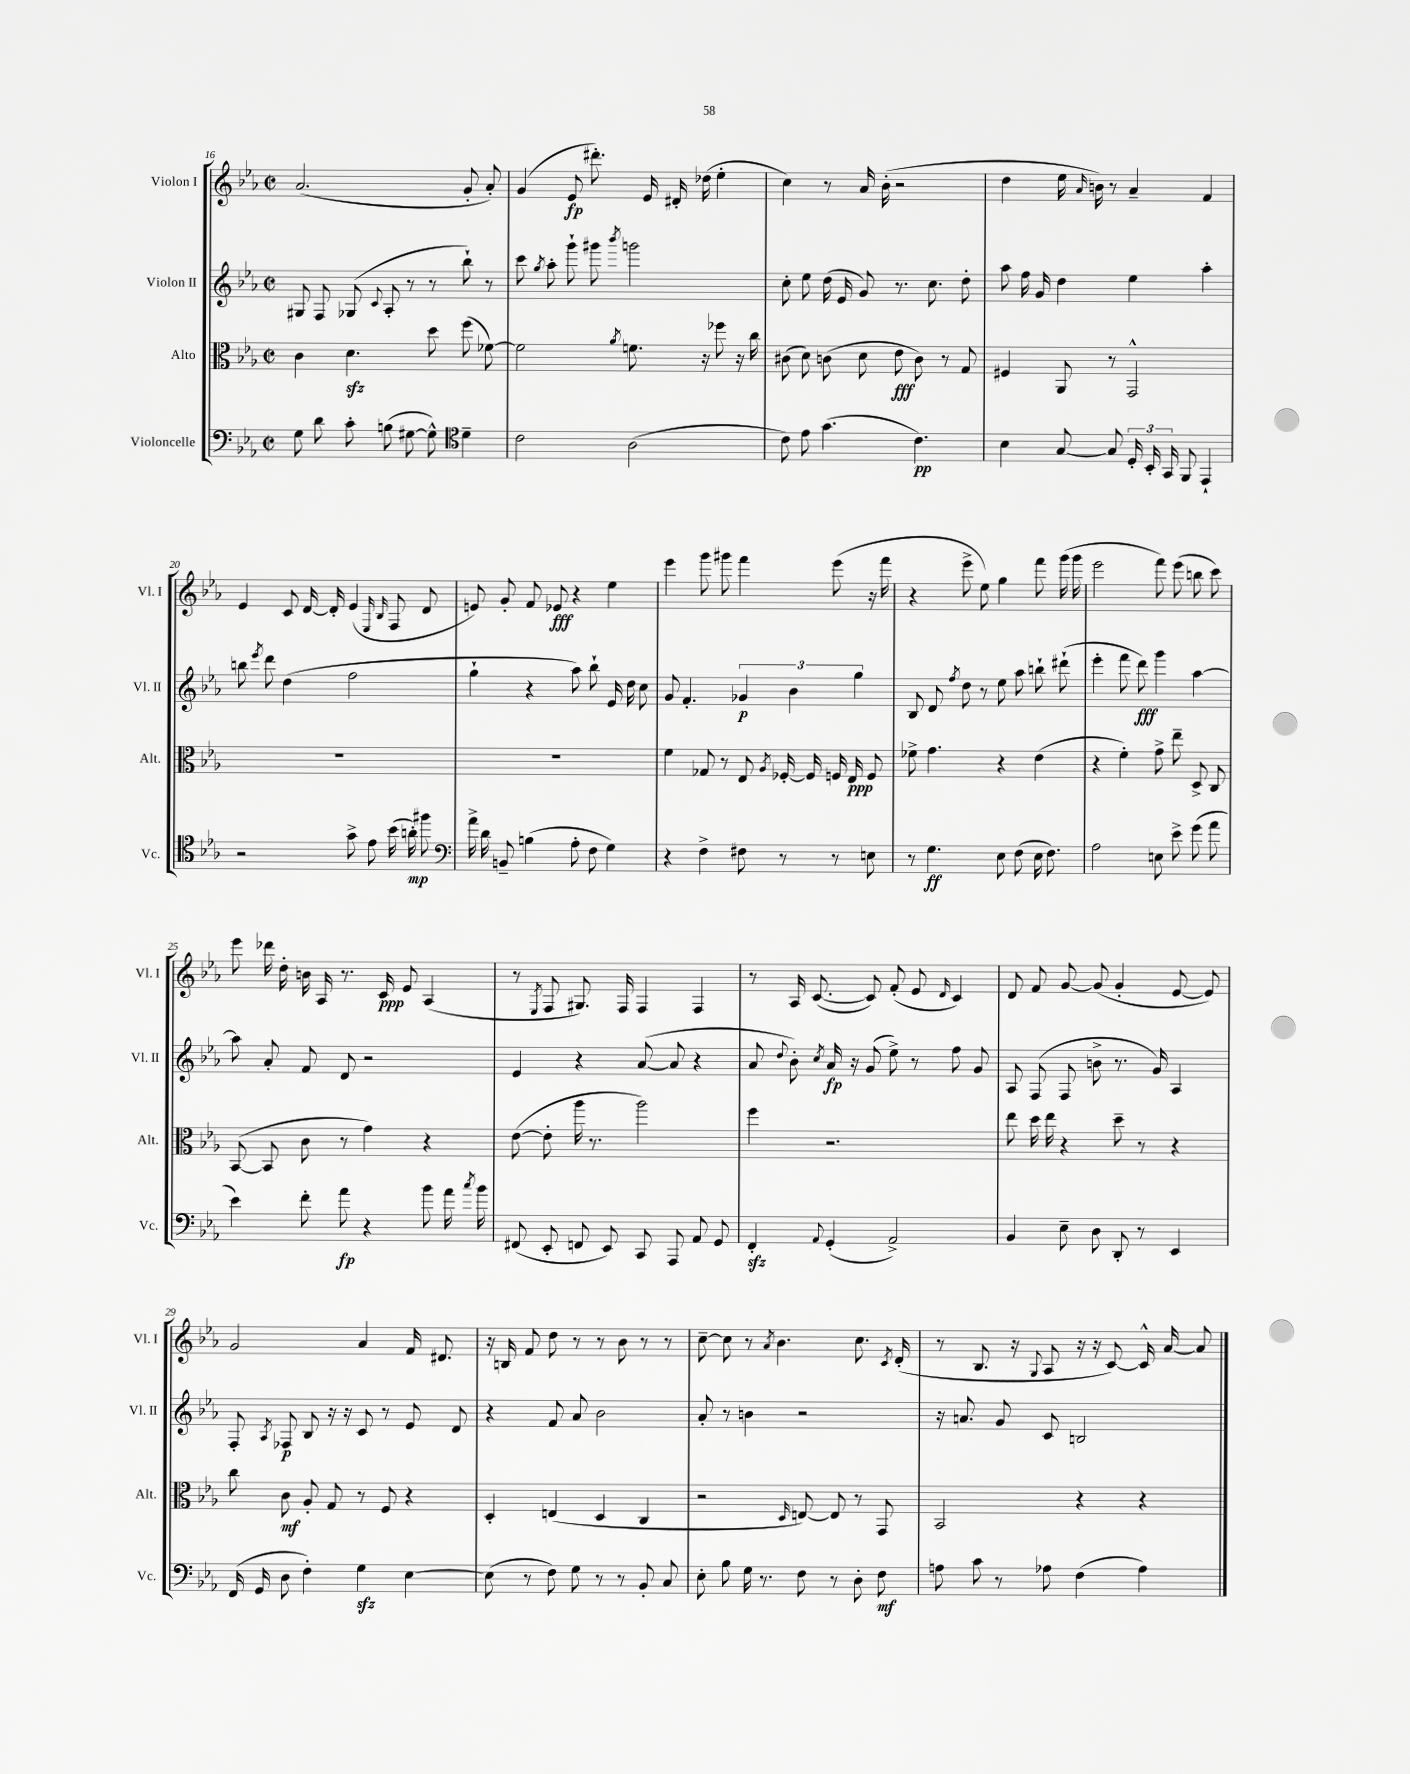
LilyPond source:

<<
\new StaffGroup <<
\new Staff = "s0" \with { instrumentName = "Violon I" shortInstrumentName = "Vl. I" } {
    \clef treble \key ees \major \defaultTimeSignature \time 2/2
    \autoBeamOff aes'2.( g'8-. aes'8-.) |
    g'4( ees'8\fp dis'''8.-.) ees'16 dis'16-. des''16( ees''4-. |
    c''4) r8 aes'16 bes'16-.( r2 |
    d''4 ees''16 \grace { aes'16 } b'16) r8 aes'4-- f'4 |
    ees'4 c'8 d'16~ d'16-. ees'4( \grace { ees16 bes16 } f8 d'8 |
    e'8) g'8-. f'8 ees'8\fff r4 ees''4 |
    ees'''4 g'''8 gis'''8 f'''4 ees'''8( r16 f'''16 |
    r4 ees'''8-> ees''8) g''4 f'''8 g'''16( g'''16 |
    ees'''2 f'''8) ees'''8( b''8 c'''8) |
    ees'''8 des'''16 d''16-. b'16 aes16 r8. c'16\ppp ees'8 aes4( |
    r8 \acciaccatura { ees8 } f8 gis8.) f16 f4 f4 |
    r8 aes16 c'8.~( c'8) f'8-.( ees'8 \grace { d'16 } c'4) |
    d'8 f'8 g'8~ g'8( g'4-. ees'8~ ees'8) |
    g'2 aes'4 f'16 dis'8. |
    r16 b16 f'8 d''8 r8 r8 bes'8 r8 r8 |
    c''8~-- c''8 r8 \acciaccatura { aes'8 } bes'4. c''8. \acciaccatura { c'8 } d'16-.( |
    r8 bes8. r16 \appoggiatura { g8 } aes8 r16 r16 c'8~) c'16-^ aes'16~ aes'8 \bar "|." |
}
\new Staff = "s1" \with { instrumentName = "Violon II" shortInstrumentName = "Vl. II" } {
    \clef treble \key ees \major \defaultTimeSignature \time 2/2
    \autoBeamOff gis8 f8 ges8( \appoggiatura { c'8 } aes8-. r8 r8 bes''8-!) r8 |
    c'''8 \acciaccatura { g''8 } aes''8-. g'''8-! gis'''8 \acciaccatura { bes'''8 } g'''2 |
    c''8-. ees''8 d''16( ees'16 g'8) r8. c''8. d''8-. |
    aes''8 f''16 g'16 d''4 ees''4 aes''4-. |
    b''8 \acciaccatura { ees'''8 } d'''8 d''4( f''2 |
    g''4-! r4 aes''8) bes''8-! ees'16 d''16 c''8 |
    g'8 f'4.-. \tuplet 3/2 { ges'4\p bes'4 g''4 } |
    bes8 d'8 \acciaccatura { f''8 } d''8 r8 ees''8 aes''8 b''8-! dis'''8-!( |
    ees'''4-. f'''8 d'''8\fff) g'''4 aes''4~ |
    aes''8 aes'8-. f'8 d'8 r2 |
    ees'4 r4 aes'8~( aes'8 r4 |
    aes'8 \appoggiatura { d''8 } bes'8-.) \acciaccatura { c''8 } aes'16\fp r16 g'8( ees''8->) r8 f''8 g'8 |
    aes8 f8( f8 b'8-> r8. g'16) aes4 |
    f8-. \acciaccatura { aes8 } fes8\p bes8 r16 r16 c'8 r8 ees'8 d'8 |
    r4 f'8 aes'8 bes'2 |
    aes'8-. r8 b'4 r2 |
    r16 a'8. g'8 c'8 b2 \bar "|." |
}
\new Staff = "s2" \with { instrumentName = "Alto" shortInstrumentName = "Alt." } {
    \clef alto \key ees \major \defaultTimeSignature \time 2/2
    \autoBeamOff c'4 d'4.\sfz d''8 f''8( fes'8~) |
    fes'2 \acciaccatura { aes'8 } f'8. r16 fes''8 r16 c''16 |
    cis'8( d'8) c'8( d'8 ees'8\fff c'8) r8 g8 |
    fis4 aes,8 r8 g,2-^ |
    R1 |
    R1 |
    f'4 ges8 r8 ees8 \acciaccatura { aes8 } fes16~-. fes16 f16 ees16\ppp f8 |
    fes'8-> g'4. r4 ees'4( |
    r4 f'4-.) g'8-> ees''8-- d8-> c8 |
    bes,8~( bes,8 c'8 r8 g'4) r4 |
    ees'8~( ees'8-. aes''16 r8. aes''2) |
    f''4 r2. |
    ees''8 d''16 ees''16 r4 d''8-- r8 r4 |
    c''8 c'8\mf aes8-. g8 r8 f8 r4 |
    d4-. e4( d4 c4 |
    r2 \grace { d16 } e8~) e8 r8 g,8 |
    bes,2 r4 r4 \bar "|." |
}
\new Staff = "s3" \with { instrumentName = "Violoncelle" shortInstrumentName = "Vc." } {
    \clef bass \key ees \major \defaultTimeSignature \time 2/2
    \autoBeamOff g8 d'8 c'8-. b8( gis8~ gis8-^) \clef tenor d'4-- |
    c'2 aes2( |
    c'8) ees'8 g'4.( c'4.\pp) |
    bes4 g8~ g8 \tuplet 3/2 { d16-. bes,16-. g,16 } f,8 ees,4-! |
    r2 g'8-> ees'8 bes'16( a'16-.\mp) fis''8 |
    \clef bass aes'16-> d'16 b,8-- b4( aes8-. f8 g4) |
    r4 f4-> fis8 r8 r8 e8 |
    r8 g4.\ff ees8 f8( ees16 f8.) |
    aes2 e8 ees'8-> g'8( aes'8 |
    ees'4) f'8-. aes'8\fp r4 bes'8 aes'16 \acciaccatura { c''8 } bes'16 |
    fis,8( ees,8-. f,8 ees,8) c,8 aes,,8 aes,8 g,8 |
    f,4-.\sfz \appoggiatura { aes,8 } g,4-.( aes,2->) |
    bes,4 ees8-- d8 d,8-. r8 ees,4 |
    f,16( g,16 d8 f4-.) g4\sfz ees4~ |
    ees8( r8 f8) g8 r8 r8 bes,8-. c8 |
    ees8-. bes8 g16 r8. f8 r8 d8-. f8\mf |
    a8 c'8 r8 aes8 f4( aes4) \bar "|." |
}
>>
>>
\layout { \context { \Score currentBarNumber = #16 } }
